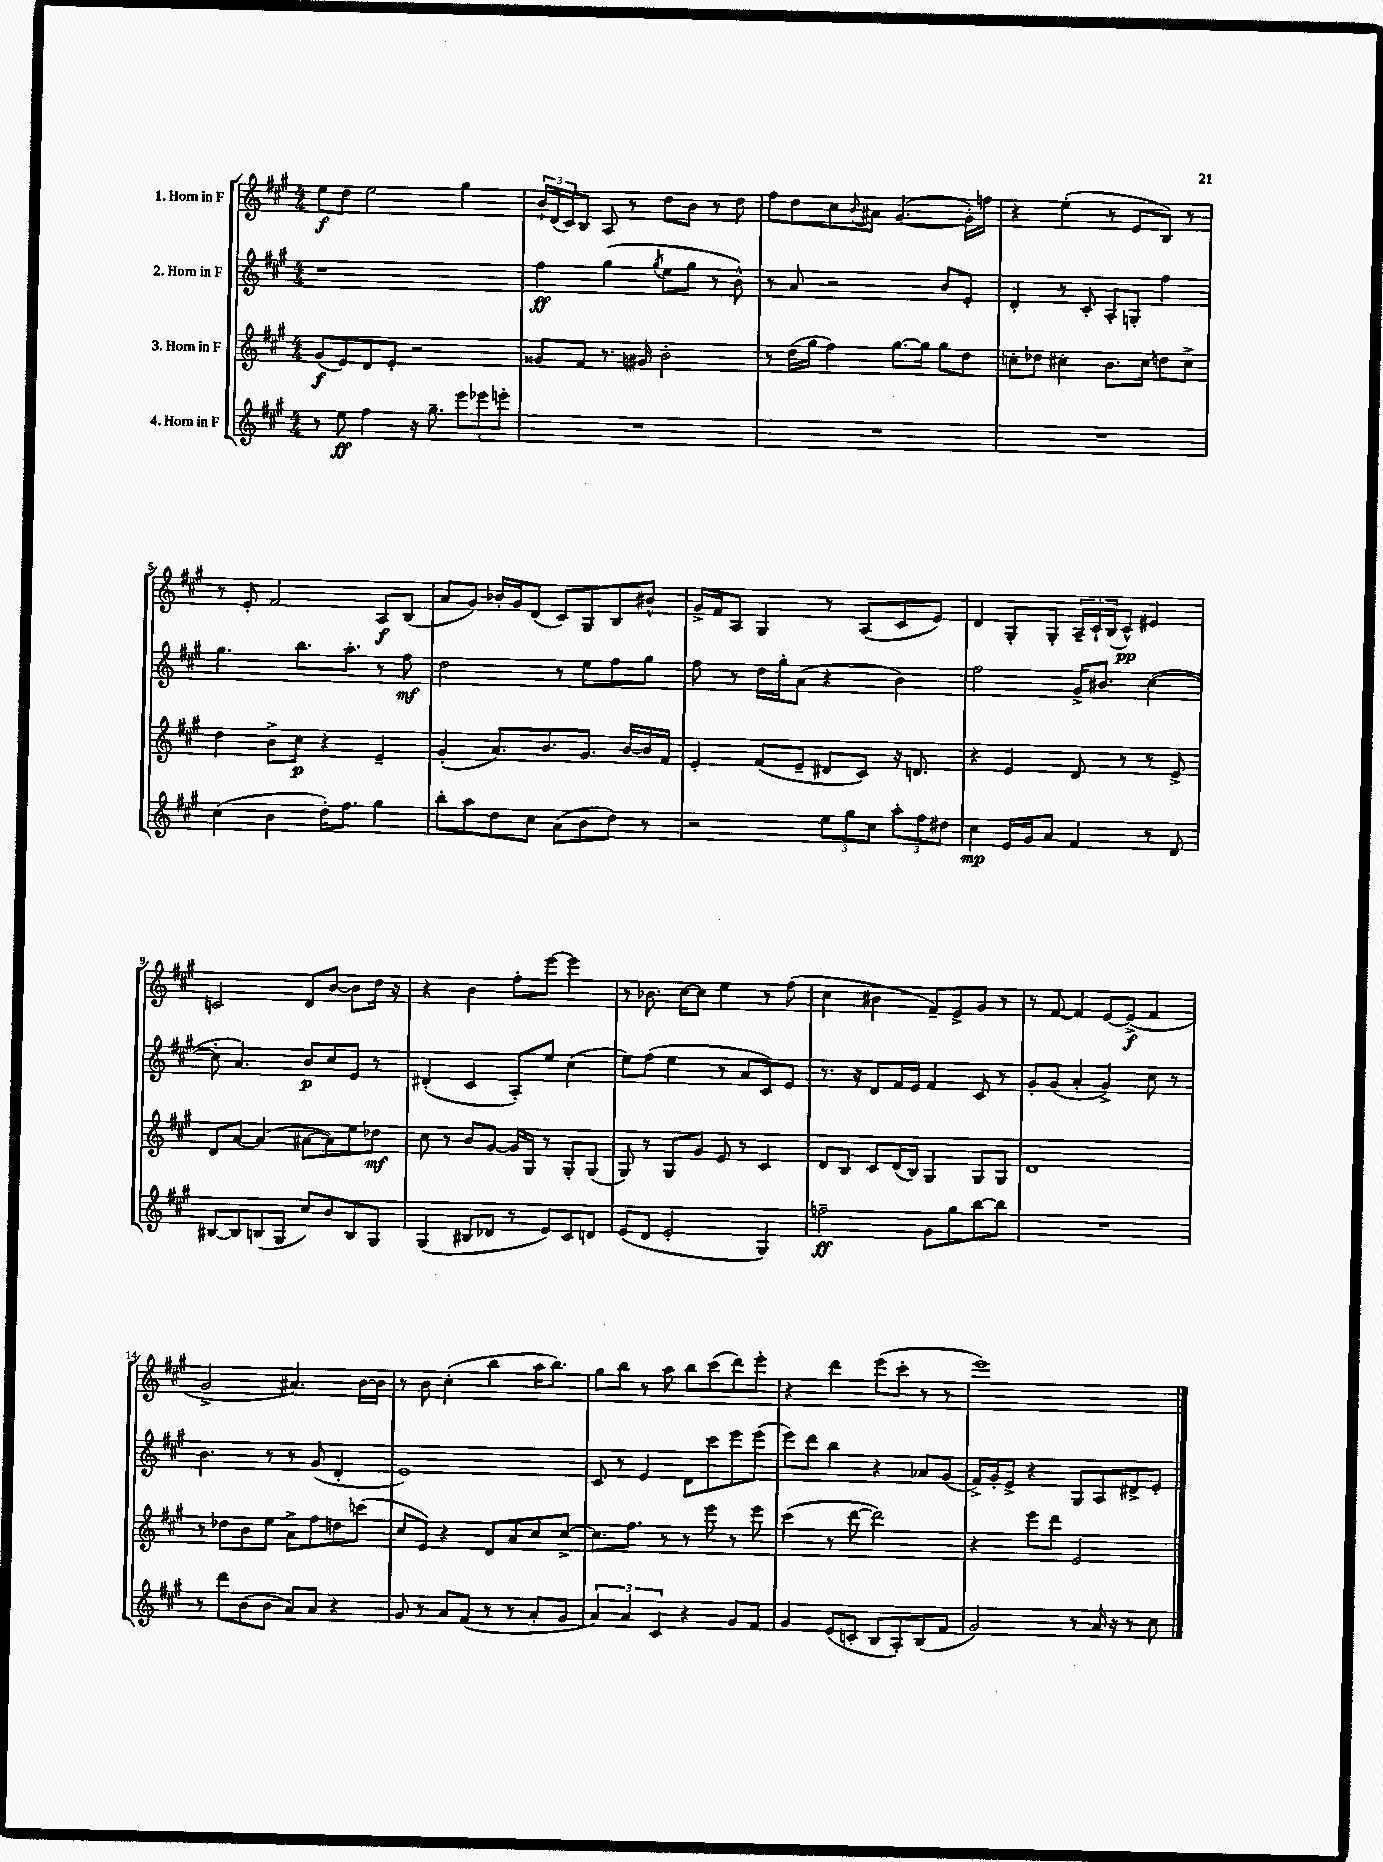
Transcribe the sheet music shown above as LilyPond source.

<<
\new StaffGroup <<
\new Staff = "s0" \with { instrumentName = "1. Horn in F" } {
    \clef treble \key a \major \numericTimeSignature \time 4/4
    e''8\f d''8 e''2 gis''4 |
    \tuplet 3/2 { b'16-! d'16( cis'16) } b8 a8 r8 d''8 b'8 r8 d''8 |
    fis''8 d''8 cis''8 \appoggiatura { b'8 } ais'8 gis'4.~( gis'16-.) f''16 |
    r4 e''4-.( r8 e'8 b8) r8 |
    r8 e'8-. fis'2 a8\f b8( |
    a'8 gis'8) bes'16-. gis'16 d'8( cis'8) gis8 b8 bis'8-^ |
    gis'16-> fis'16 a8 gis4 r8 a8( cis'8 e'8) |
    d'4 gis8-. gis8-. \tuplet 3/2 { a16-- cis'16-! b16( } cis'8-^\pp) eis'4 |
    c'2 d'8 b'8~ b'8 d''16 r16 |
    r4 b'4 fis''8-. e'''8~ e'''4 |
    r8 bes'8. cis''16~ cis''8 e''4 r8 fis''8( |
    cis''4 bis'4 fis'8--) e'8-> gis'8 r8 |
    r8 fis'8~ fis'4 e'8~ e'8->\f( fis'4 |
    gis'2-> ais'4.) b'16~ b'16 |
    r8 b'8 cis''4-.( b''4 a''16 b''8.) |
    gis''8 b''8 r8 a''8 b''8 cis'''8( d'''8) e'''8-. |
    r4 d'''4 e'''8( cis'''8-. r8 r8 |
    e'''1) \bar "|." |
}
\new Staff = "s1" \with { instrumentName = "2. Horn in F" } {
    \clef treble \key a \major \numericTimeSignature \time 4/4
    r1 |
    fis''4\ff gis''4( \acciaccatura { gis''8 } e''8 gis''8 r8 b'8-^) |
    r8 a'8 r2 b'8 e'8-. |
    d'4-. r8 cis'8-. a8-. g8-. fis''4 |
    gis''4. b''8. a''8.-. r8 fis''8\mf |
    d''2 r8 e''8 fis''8 gis''8 |
    fis''8 r8 d''16 gis''16-. a'8( r4 b'4) |
    fis''2 gis'16-> bis'8. cis''4~( |
    cis''8-. a'4.) b'8\p cis''8 e'8 r8 |
    dis'4-.( cis'4 a8-.) e''8 cis''4( |
    e''8) fis''8( e''4 r8 a'8 cis'8) e'8 |
    r8. r16 d'8 fis'16 e'16 fis'4 cis'8 r8 |
    gis'8-. gis'8( a'4-. gis'4->) cis''8 r8 |
    b'4. r8 r8 gis'8( d'4-. |
    e'1) |
    cis'8 r8 e'4 d'8 cis'''8 e'''8 e'''8( |
    e'''8) d'''8 b''4 r4 aes'8 gis'8( |
    fis'16->) gis'16-. e'8-> r4 gis8 a8 dis'8-> e'8-. \bar "|." |
}
\new Staff = "s2" \with { instrumentName = "3. Horn in F" } {
    \clef treble \key a \major \numericTimeSignature \time 4/4
    gis'8\f( e'8) d'8 e'8-. r2 |
    gisis'8 fis'8 r8. gis'16 b'2-. |
    r8 d''16( gis''16 fis''4) gis''8.~ gis''16 gis''8 d''8 |
    c''8-. des''8 cis''4-. b'8. cis''16 d''8 cis''8-> |
    d''4 b'8-> cis''8\p r4 e'4-- |
    gis'4-.( a'8.) b'8. gis'8. b'16~ b'16 fis'16 |
    e'4-. fis'8( e'8-- dis'8 cis'8) r16 d'8. |
    r4 e'4 d'8 r8 r8 e'8-> |
    d'8 a'8~ a'4( ais'8~ ais'8) e''8 des''8\mf |
    cis''8 r8 b'8 gis'8~ gis'16 gis16 r8 gis8-. gis8( |
    gis8) r8 gis8 gis'8 e'8 r8 cis'4 |
    d'8 b8 cis'8 d'16( b16) gis4 gis8 gis8 |
    d'1 |
    r8 des''8 b'8 e''8 a'8-> fis''8 d''8 c'''8( |
    cis''8 e'8) r4 d'8 a'8 cis''8 cis''8~-> |
    cis''8. fis''8. r8 r8 e'''8 r8 e'''8 |
    cis'''4( r8 d'''8~ d'''2) |
    r4 e'''8 d'''8 e'2 \bar "|." |
}
\new Staff = "s3" \with { instrumentName = "4. Horn in F" } {
    \clef treble \key a \major \numericTimeSignature \time 4/4
    r8 e''8\ff fis''4 r16 gis''8.-- \tuplet 3/2 { e'''8 ees'''8 e'''8-. } |
    R1 |
    R1 |
    R1 |
    cis''4( b'4 d''16-.) fis''8. gis''4 |
    b''8-. a''8 d''8 cis''8 a'8( b'8 d''8) r8 |
    r2 \tuplet 3/2 { e''8 gis''8 cis''8 } \tuplet 3/2 { a''8-. fis''8 dis''8 } |
    cis''4\mp e'16 gis'16 a'8 fis'4 r8 d'8 |
    bis8~ bis8 b8( gis8 cis''8) b'8 b8 gis8 |
    gis4( bis8 des'8 r8 e'8) cis'8 d'8 |
    e'8( d'8 e'2-. gis4) |
    f''2--\ff gis'8 gis''8 b''8~ b''8 |
    R1 |
    r8 d'''8 b'8( b'8 a'8) a'8 r4 |
    gis'8 r8 a'8 fis'8( r8 r8 a'8-. gis'8 |
    \tuplet 3/2 { a'4) a'4 cis'4 } r4 gis'8 fis'8 |
    gis'4 e'8( c'8-. b8 a8-.) b8( fis'8 |
    gis'2) r8 a'16 r16 r8 cis''8 \bar "|." |
}
>>
>>
